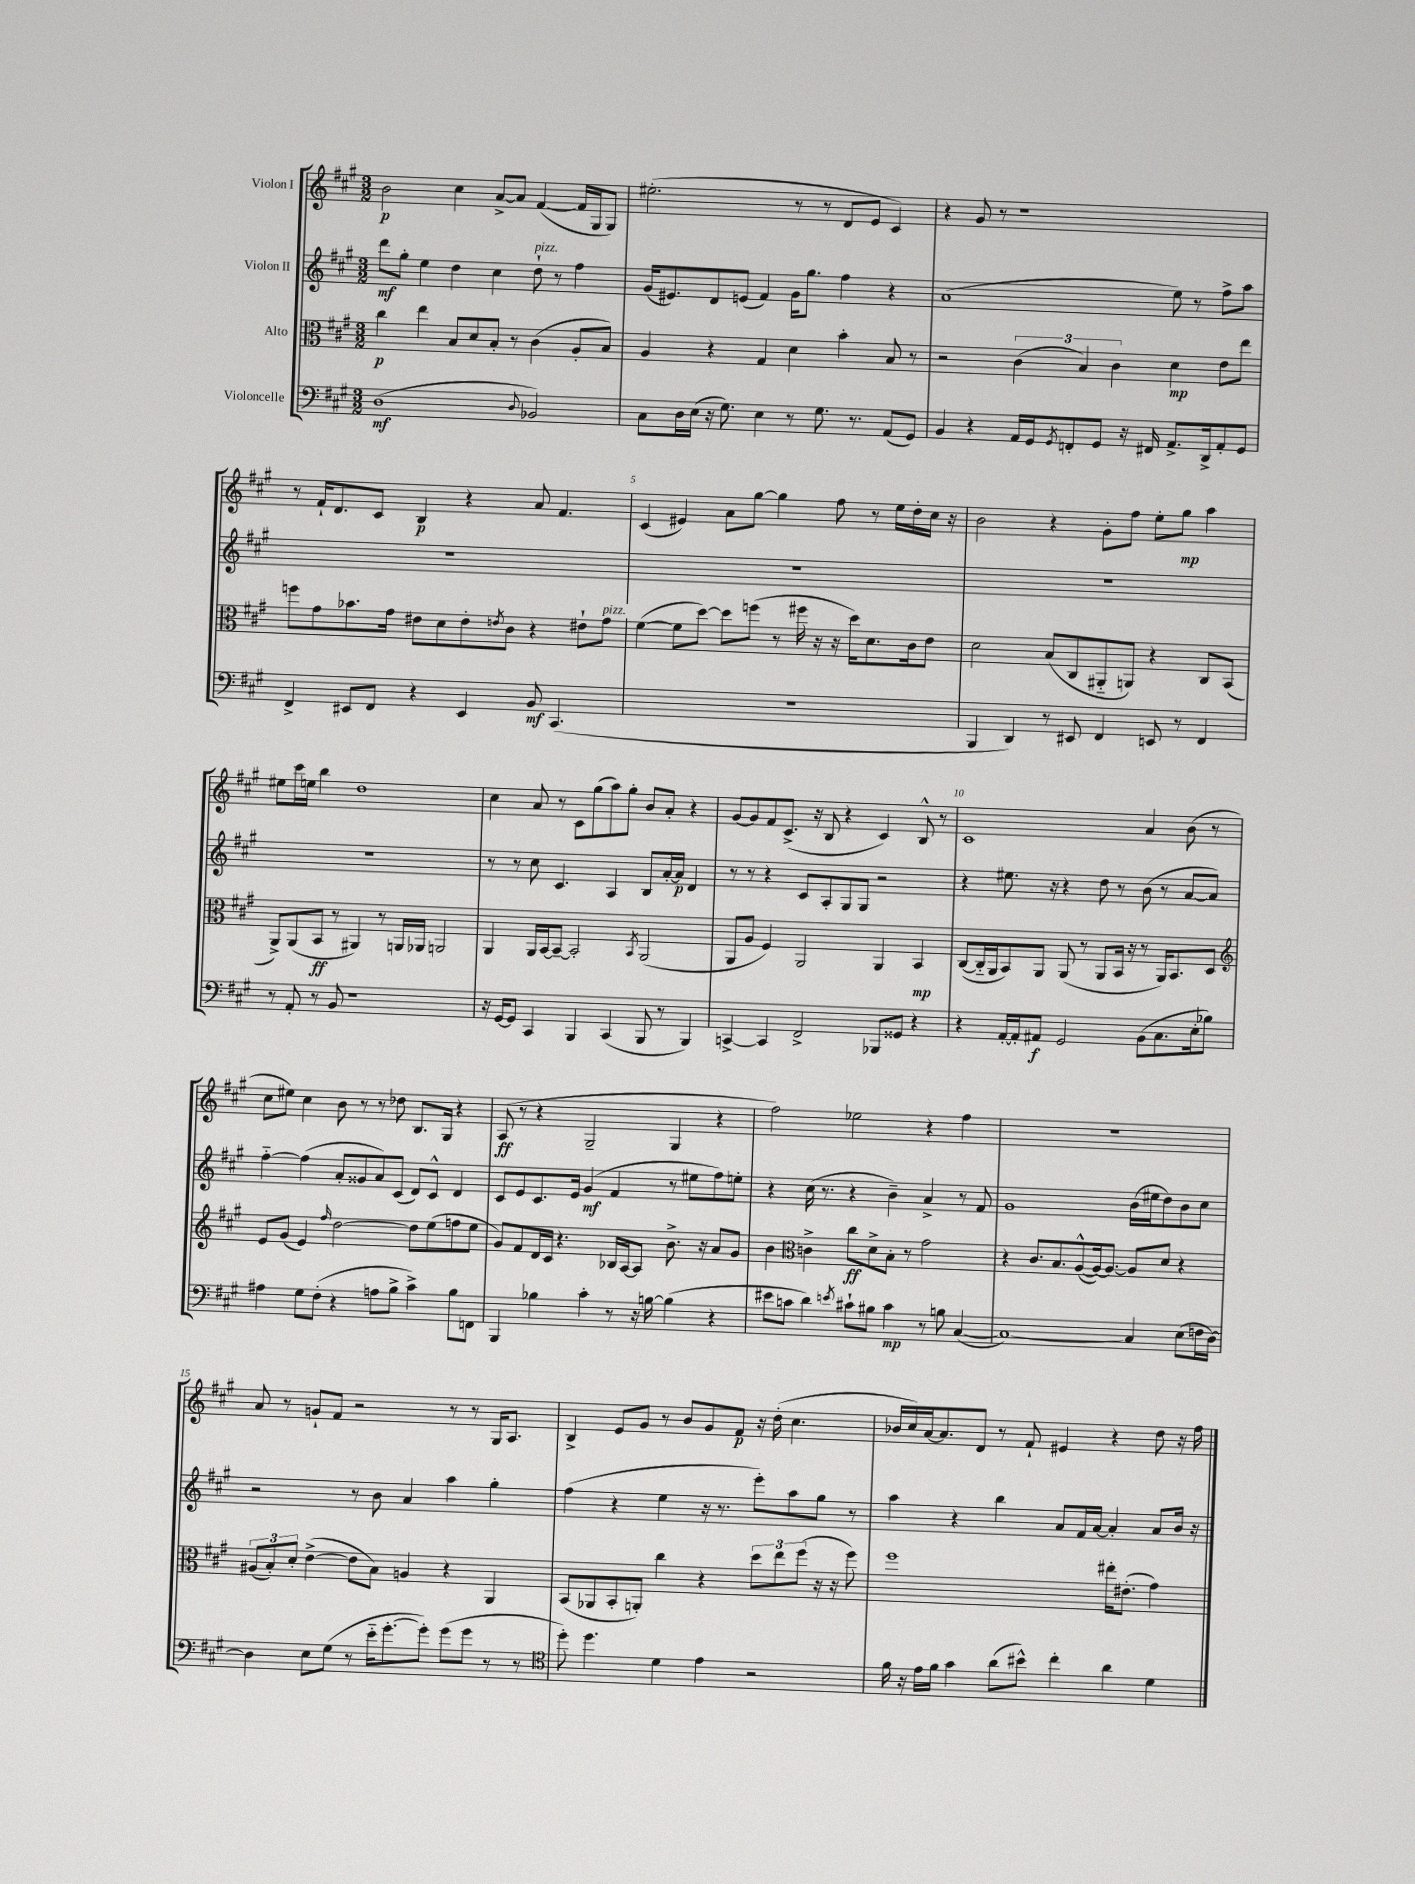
<<
\new StaffGroup <<
\new Staff = "s0" \with { instrumentName = "Violon I" } {
    \clef treble \key a \major \numericTimeSignature \time 3/2
    b'2\p cis''4 a'8~-> a'8 fis'4~( fis'16 gis16 gis8) |
    eis''2.-.( r8 r8 d'8 e'8 cis'4) |
    r4 gis'8 r8 r1 |
    r8 fis'16-! d'8. cis'8 b4\p r4 a'8 fis'4. |
    cis'4( eis'4) a'8 gis''8~ gis''4 fis''8 r8 e''16 d''16-. cis''16 r16 |
    b'2 r4 gis'8-. fis''8 e''8-. gis''8\mp a''4 |
    eis''8 cis'''16 e''16 b''4 d''1 |
    cis''4 a'8 r8 cis'8 gis''8( a''8) gis''8-. b'8 a'8-. r4 |
    gis'8~ gis'8 fis'8 cis'8.->( r16 b8 r4 cis'4) b8-^ r8 |
    cis'1 a'4 b'8( r8 |
    cis''8 eis''8) cis''4 b'8 r8 r8 des''8 b8. gis16 r4 |
    a8\ff( r8 r4 gis2-- gis4 r4 |
    fis''2) ees''2 r4 fis''4 |
    R1. |
    a'8 r8 g'8-! fis'8 r2 r8 r8 gis16 a8. |
    b4-> e'8 gis'8 r8 b'8 gis'8 fis'8\p r16 d''16-.( cis''4. |
    bes'16 cis''16) a'16~ a'8. d'8 r8 fis'8-! eis'4 r4 d''8 r16 fis''16 \bar "|." |
}
\new Staff = "s1" \with { instrumentName = "Violon II" } {
    \clef treble \key a \major \numericTimeSignature \time 3/2
    d'''8\mf gis''8-. e''4 d''4 cis''4 d''8-!^\markup { \italic "pizz." } r8 fis''4 |
    gis'16( eis'8.) d'8 e'8( fis'4) gis'16 gis''8. fis''4 r4 |
    a'1( e''8) r8 fis''8-> a''8 |
    R1. |
    R1. |
    R1. |
    R1. |
    r8 r8 cis''8 cis'4. a4 b8 a'16~-. a'16\p d'4 |
    r8 r8 r4 cis'8 a8-. gis8 gis8 r2 |
    r4 eis''8. r16 r4 d''8 r8 b'8( r8 a'8~ a'8) |
    fis''4~-_ fis''4( a'8-. gisis'8 a'8) cis'8( d'8) cis'8-^ d'4 |
    cis'8 e'8 cis'8. e'16 gis'4\mf( fis'4 r8 eis''8 fis''8) e''8-. |
    r4 cis''16( r8. r4 b'4--) a'4-> r8 fis'8 |
    gis'1 b'16( eis''16 d''8) b'8 cis''8 |
    r2 r8 b'8 a'4 a''4 gis''4-. |
    fis''4( r4 e''4 r16 r8. e'''8-.) a''8 gis''8 r8 |
    a''4 r4 b''4 a'8 fis'16 a'16~ a'4-. a'8 b'16 r16 \bar "|." |
}
\new Staff = "s2" \with { instrumentName = "Alto" } {
    \clef alto \key a \major \numericTimeSignature \time 3/2
    cis''4\p e''4 b8 d'8 b8-. r8 cis'4( a8-. b8) |
    a4 r4 gis4 d'4 b'4-. b8 r8 |
    r2 \tuplet 3/2 { cis'4( b4) cis'4 } d'4\mp e'8 e''8 |
    f''8 gis'8 bes'8. gis'16 eis'8 d'8 eis'8-. \acciaccatura { e'8 } cis'8 r4 eis'8-! gis'8^\markup { \italic "pizz." } |
    fis'4~( fis'8 d''8~) d''8 f''8( r8 fis''16 r16 r16 d''16) d'8. cis'16 e'8 |
    d'2 b8( cis8 ais,8-_ a,8) r4 cis8 b,8( |
    a,8->) a,8( b,8\ff r8 ais,4) r8 a,16 aes,16 a,2 |
    a,4 a,16 b,16~ b,8~-- b,2-. \acciaccatura { b,8 } a,2( |
    a,8 a8 fis4) a,2 a,4 b,4\mp |
    cis8~( cis16-_ a,16 b,8) a,8 a,8( r8 a,8 b,16 r16 r8 a,16) b,8. d8 |
    \clef treble e'8 gis'8( e'4) \grace { fis''16 } d''2~ d''8 e''8( f''8 e''8 |
    gis'8) fis'8 d'16 cis'16 r4. bes16 a16~ a8 b'8.-> r16 a'8 gis'8 |
    b'4 \clef alto c'4-> cis''8\ff d'8-> b8-. r8 gis'2 |
    r4 cis'8. b8. a8~-^( a16~) a8.~ a8 d'8 r4 |
    \tuplet 3/2 { ais8( b8-.) d'8-. } e'4~->( e'8 b8) a4 r4 a,4 |
    b,8( aes,8 b,8-. a,8-.) cis''4 r4 \tuplet 3/2 { d''8 e''8 fis''8( } r16 r16 fis''8) |
    fis''1 eis''16-. eis'8.-.( gis'4) \bar "|." |
}
\new Staff = "s3" \with { instrumentName = "Violoncelle" } {
    \clef bass \key a \major \numericTimeSignature \time 3/2
    d1\mf( \appoggiatura { d8 } bes,2) |
    cis8 d16 e16( r16 gis8.) e4 r8 gis8. r8. a,8( gis,8) |
    b,4 r4 a,16 gis,16 \acciaccatura { gis,8 } f,8-. gis,8 r16 fis,16 a,8.-> d,16-> a,8-. gis,8 |
    fis,4-> eis,8 fis,8 r4 eis,4 b,8\mf cis,4.( |
    R1. |
    b,,4 d,4) r8 eis,8 fis,4 e,8 r8 fis,4 |
    r8 a,8-. r8 b,8 r1 |
    r16 gis,16~ gis,8 cis,4 b,,4 cis,4( b,,8 r8 b,,4) |
    c,4~-> c,4 fis,2-> bes,,8 gisis,8 r4 |
    r4 a,16~-. a,16-. ais,8\f gis,2 b,8( cis8. e16-. bes8) |
    ais4 gis8 fis8-.( r4 a8 b8-> cis'4->) b8 f,8 |
    b,,4 bes4 cis'4-. r8 r16 b16~ b4( r4 |
    eis'8 c'8 d'4) \acciaccatura { e'8 } cis'8-! bis8 cis'4\mp r8 b8 cis4~( |
    cis1~) cis4 e8( f16 d16~) |
    d4 e8 gis8( r8 e'16-_ gis'8.~-. gis'8-.) gis'8( gis'8 r8 r8 |
    \clef tenor d''8-.) d''4. d'4 e'4 r2 |
    fis'16 r16 e'16 fis'16 gis'4 a'8( bis'8-^) cis''4-. a'4 d'4 \bar "|." |
}
>>
>>
\layout { \context { \Score \override BarNumber.break-visibility = ##(#f #t #t) barNumberVisibility = #(every-nth-bar-number-visible 5) } }
